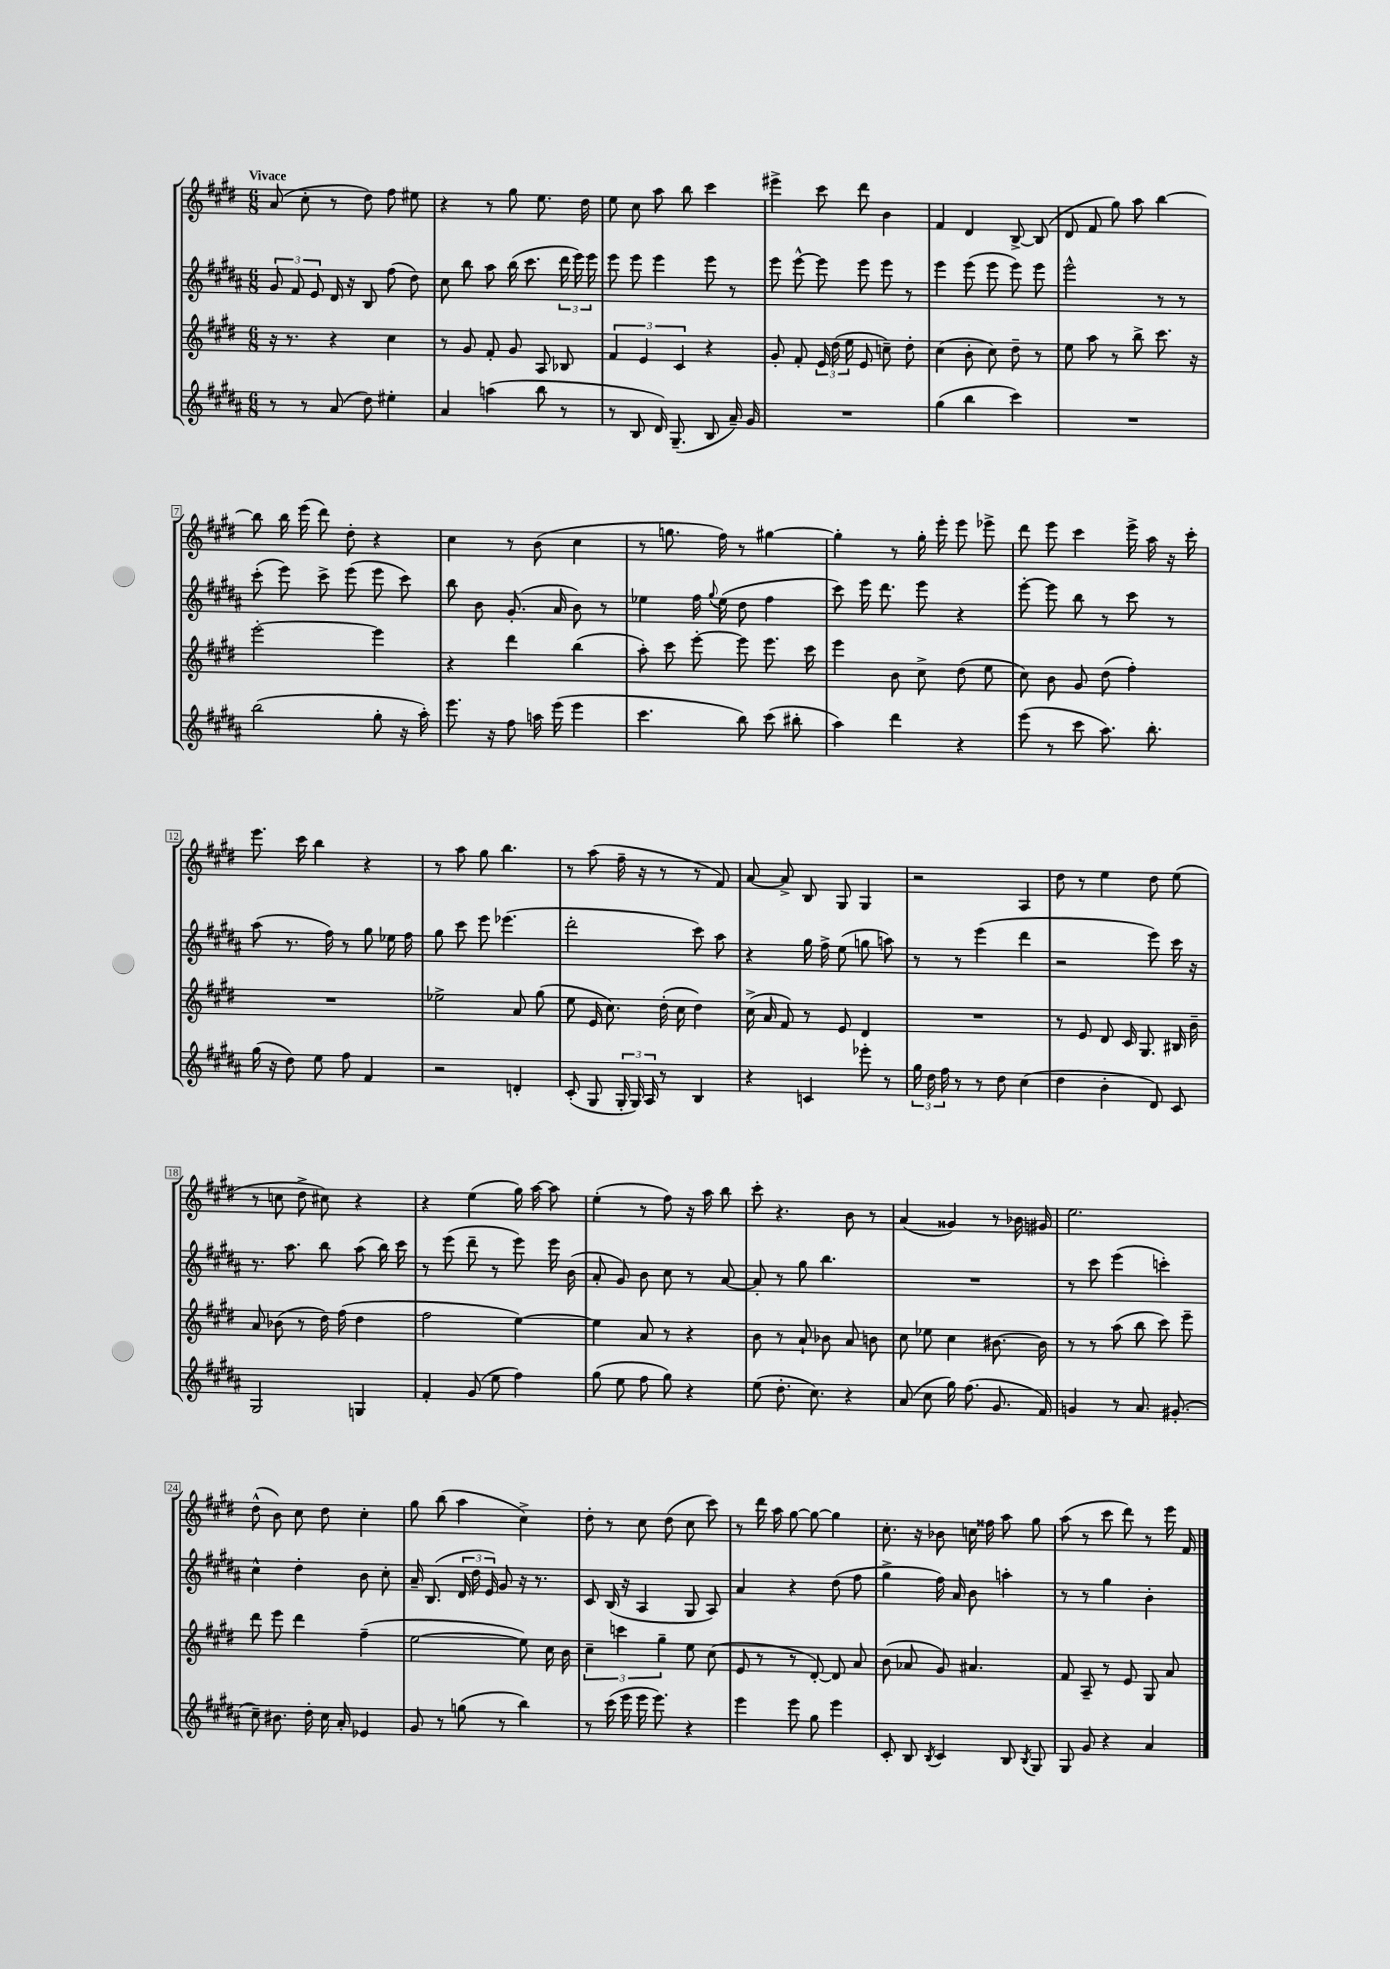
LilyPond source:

<<
\new StaffGroup <<
\new Staff = "s0" {
    \clef treble \key e \major \numericTimeSignature \time 6/8 \tempo "Vivace"
    \autoBeamOff a'8( cis''8-. r8 dis''8) fis''8 eis''8 |
    r4 r8 gis''8 e''8. dis''16 |
    e''8 cis''8 a''8 b''8 cis'''4 |
    eis'''4-> cis'''8 dis'''8 b'4 |
    fis'4 dis'4 b8~-> b8( |
    dis'8 fis'8 gis''8) a''8 b''4~ |
    b''8 b''16 e'''16( dis'''8) dis''8-. r4 |
    cis''4 r8 b'8( cis''4 |
    r8 g''8. fis''16) r8 gis''4~ |
    gis''4-. r8 gis''16-. e'''16-. e'''8 ees'''8-> |
    dis'''8 e'''8 cis'''4 e'''16-> a''16 r16 cis'''16-. |
    e'''8. cis'''16 b''4 r4 |
    r8 a''8 gis''8 b''4. |
    r8 a''8( fis''16-- r16 r8 r8 fis'8) |
    a'8~ a'8-> b8 gis8 gis4 |
    r2 a4 |
    dis''8 r8 e''4 dis''8 e''8( |
    r8 c''8 dis''8-> cis''8) r4 |
    r4 e''4( gis''16) a''16~ a''8 |
    e''4-.( r8 fis''8) r16 a''16 b''8 |
    cis'''8-. r4. b'8 r8 |
    a'4( gisis'4) r8 bes'16 gis'16 |
    e''2. |
    dis''8-^( b'8) cis''8 dis''8 cis''4-. |
    gis''8 b''8( a''4 cis''4->) |
    dis''8-. r8 cis''8 dis''8( cis''8 cis'''8) |
    r8 dis'''16 a''16 gis''8~ gis''8~ gis''4 |
    cis''8.-. r16 bes'8 c''16 fisis''16 a''8 gis''8 |
    a''8( r8 cis'''8 dis'''8) r8 e'''16 fis'16 \bar "|." |
}
\new Staff = "s1" {
    \clef treble \key b \major \numericTimeSignature \time 6/8
    \autoBeamOff \tuplet 3/2 { gis'8 fis'8 e'8 } dis'16 r16 b8 fis''8( dis''8) |
    cis''8 b''8 ais''8 b''16( cis'''8. \tuplet 3/2 { dis'''16 e'''16) e'''16 } |
    e'''8 e'''8 e'''4 e'''8 r8 |
    e'''8 e'''8~-^ e'''8 e'''8 e'''8 r8 |
    e'''4 e'''8( e'''8 e'''8) e'''8 |
    e'''2-^ r8 r8 |
    cis'''8-.( e'''8) cis'''8-> e'''8( e'''8 cis'''8) |
    b''8 b'8 gis'8.-.( ais'16 b'8) r8 |
    ees''4 fis''16 \appoggiatura { gis''8 } ees''16( dis''8 fis''4 |
    cis'''8) e'''16 dis'''8. e'''8 r4 |
    e'''8~-. e'''8 b''8 r8 cis'''8 r8 |
    ais''8( r8. fis''16) r8 gis''8 ees''16 fis''16 |
    gis''8 cis'''8 e'''8 ees'''4.( |
    dis'''2-. cis'''8) ais''8 |
    r4 gis''16 fis''16-> e''8( g''8 a''8) |
    r8 r8 e'''4( dis'''4 |
    r2 e'''8) cis'''16 r16 |
    r8. ais''8. b''8 ais''8( b''16) cis'''16 |
    r8 e'''8( dis'''8-- r8 e'''8) e'''16 b'16( |
    ais'8-. gis'8) b'8 cis''8 r8 ais'8~ |
    ais'8-. r8 gis''8 b''4. |
    R2. |
    r8 cis'''8 e'''4( c'''4-.) |
    cis''4-^ dis''4-. b'8 cis''8-. |
    ais'16-- b8.( \tuplet 3/2 { dis'16 dis''16 e'16) } gis'8 r16 r8. |
    cis'8 b16( r16 ais4 gis8 ais8) |
    ais'4 r4 dis''8( fis''8 |
    gis''4-> fis''16) ais'16 b'8 a''4-. |
    r8 r8 gis''4 b'4-. \bar "|." |
}
\new Staff = "s2" {
    \clef treble \key e \major \numericTimeSignature \time 6/8
    \autoBeamOff r16 r8. r4 cis''4 |
    r8 gis'8 fis'8-. gis'8 a8 bes8 |
    \tuplet 3/2 { fis'4 e'4 cis'4 } r4 |
    gis'8-. fis'8-. \tuplet 3/2 { e'16 dis''16( e''16 } e'8 c''8--) dis''8-. |
    cis''4( b'8-. cis''8) dis''8-- r8 |
    e''8 a''8 r8 b''8-> cis'''8. r16 |
    e'''2~-. e'''4 |
    r4 dis'''4 b''4( |
    a''8-.) cis'''8 e'''8~-. e'''8 e'''8. cis'''16 |
    e'''4 b'8 cis''8-> dis''8( e''8 |
    cis''8) b'8 gis'8 dis''8( fis''4-.) |
    R2. |
    ees''2-> a'8 gis''8( |
    e''8 e'16 cis''8.) dis''16-.( cis''16 dis''4) |
    cis''16->( a'16 fis'8) r8 e'8 dis'4 |
    R2. |
    r8 e'8 dis'8 cis'16 gis8. bis16 b'16-- |
    a'8 bes'8( r8 dis''16) fis''16( dis''4 |
    fis''2 e''4~) |
    e''4 a'8 r8 r4 |
    b'8 r8 a'8-! bes'8 a'8 b'8 |
    cis''8 ees''8 cis''4 bis'8.~ bis'16 |
    r8 r8 a''8( b''8 cis'''8) e'''8-- |
    dis'''8 e'''8 dis'''4 fis''4--( |
    e''2~ e''8) cis''16 b'16 |
    \tuplet 3/2 { cis''4-- c'''4 gis''4-- } e''8 cis''8( |
    e'8 r8 r8 dis'8~-.) dis'8 a'8 |
    b'8( aes'8 gis'8) ais'4. |
    fis'8 a8-- r8 e'8 gis8 a'8 \bar "|." |
}
\new Staff = "s3" {
    \clef treble \key b \major \numericTimeSignature \time 6/8
    \autoBeamOff r8 r8 ais'8( dis''8) eis''4-. |
    ais'4 a''4( b''8 r8 |
    r8 b8 dis'16) gis8.--( b8 ais'16--) gis'16 |
    R2. |
    gis''4( b''4 cis'''4) |
    R2. |
    b''2( gis''8-. r16 ais''16-.) |
    e'''8. r16 fis''8 a''16 e'''16( e'''4 |
    cis'''4. b''8) cis'''8( bis''8-. |
    ais''4) dis'''4 r4 |
    e'''8( r8 cis'''8 ais''8.) b''8.-. |
    gis''16( r16 dis''8) e''8 fis''8 fis'4 |
    r2 d'4-. |
    cis'8-.( gis8 \tuplet 3/2 { gis16-. gis16) ais16 } r8 b4 |
    r4 c'4 ees'''8-. r8 |
    \tuplet 3/2 { gis''16 dis''16 fis''16 } r8 r8 dis''8 cis''4( |
    dis''4 b'4-. dis'8) cis'8 |
    gis2 g4 |
    fis'4-. gis'8( e''8 fis''4) |
    gis''8( e''8 fis''8 gis''8) r4 |
    e''8( dis''8.-. cis''8.) r4 |
    ais'8( cis''8 gis''16) fis''8.( gis'8. fis'16) |
    g'4 r8 ais'8. gis'8.-.( |
    cis''8--) bis'8. dis''16-. cis''16 ais'16-. ees'4 |
    gis'8 r8 g''8( r8 b''4) |
    r8 cis'''16( e'''16 e'''16 e'''8.) r4 |
    e'''4 e'''8 gis''8 e'''4 |
    cis'8-. b8 \acciaccatura { b8 } cis'4 b8 \acciaccatura { b8 } gis8 |
    gis8 gis'8 r4 ais'4 \bar "|." |
}
>>
>>
\layout { \context { \Score \override BarNumber.stencil = #(make-stencil-boxer 0.1 0.3 ly:text-interface::print) } }
